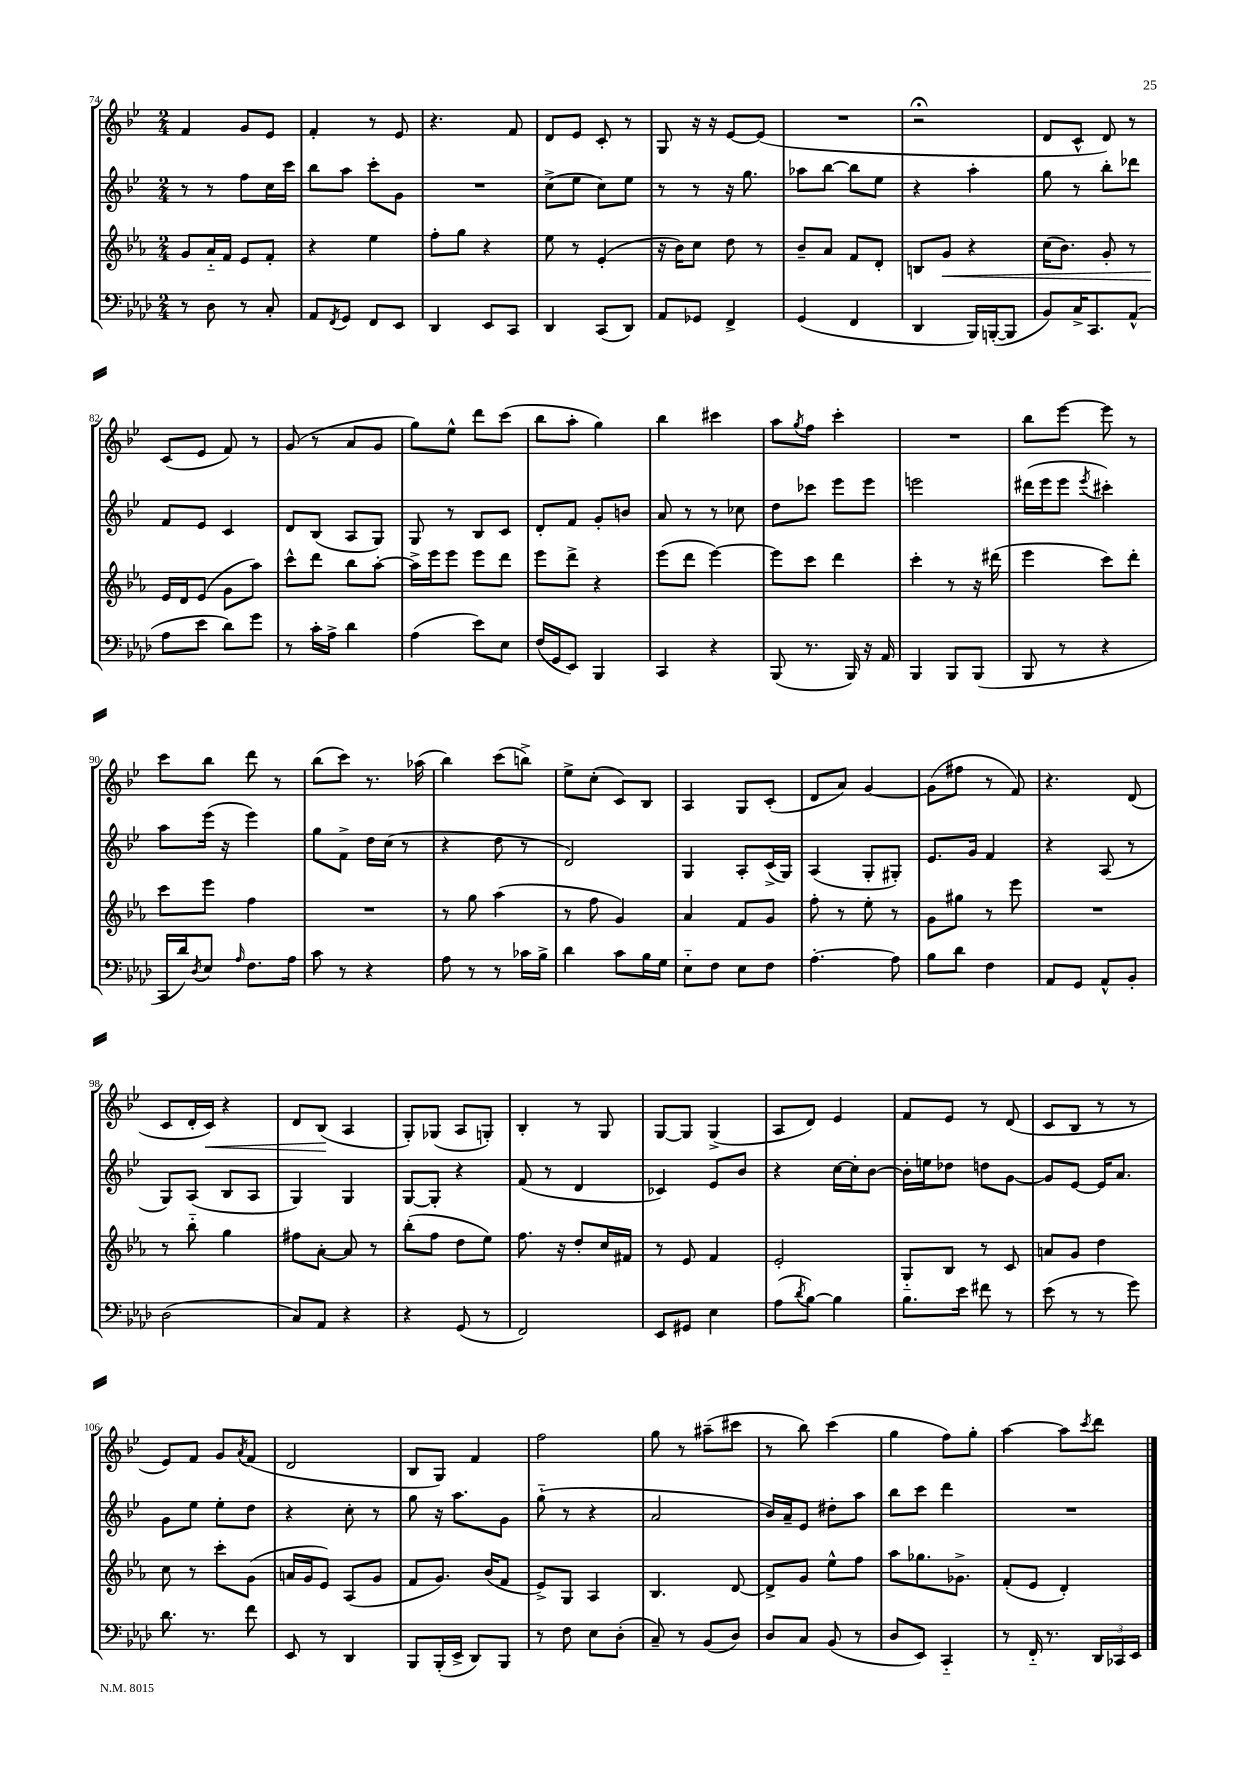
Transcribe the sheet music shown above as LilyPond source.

<<
\new StaffGroup <<
\new Staff = "s0" {
    \clef treble \key bes \major \numericTimeSignature \time 2/4
    f'4 g'8 ees'8 |
    f'4-. r8 ees'8 |
    r4. f'8 |
    d'8 ees'8 c'8-. r8 |
    g8 r16 r16 ees'8~ ees'8( |
    R2 |
    r2\fermata |
    d'8 c'8-^ d'8) r8 |
    c'8( ees'8 f'8) r8 |
    g'8( r8 a'8 g'8 |
    g''8) ees''8-^ d'''8 c'''8( |
    bes''8 a''8-. g''4) |
    bes''4 cis'''4 |
    a''8 \acciaccatura { g''8 } f''8 c'''4-. |
    R2 |
    bes''8 ees'''8~ ees'''8 r8 |
    c'''8 bes''8 d'''8 r8 |
    bes''8( c'''8) r8. aes''16( |
    bes''4) c'''8( b''8->) |
    ees''8-> c''8-.( c'8) bes8 |
    a4 g8 c'8-.( |
    d'8 a'8) g'4~ |
    g'8( fis''8 r8 f'8) |
    r4. d'8( |
    c'8 d'16-. c'16\<) r4 |
    d'8 bes8\!( a4 |
    g8-.) ges8( a8 g8-.) |
    bes4-. r8 g8 |
    g8~ g8 g4->( |
    a8 d'8) ees'4 |
    f'8 ees'8 r8 d'8( |
    c'8 bes8 r8 r8 |
    ees'8) f'8 g'8 \acciaccatura { a'8 } f'8( |
    d'2 |
    bes8 g8) f'4 |
    f''2 |
    g''8 r8 ais''8--( cis'''8 |
    r8 bes''8) c'''4( |
    g''4 f''8) g''8-. |
    a''4~ a''8 \acciaccatura { c'''8 } d'''8 \bar "|." |
}
\new Staff = "s1" {
    \clef treble \key bes \major \numericTimeSignature \time 2/4
    r8 r8 f''8 c''16 c'''16 |
    bes''8 a''8 c'''8-. g'8 |
    R2 |
    c''8->( ees''8 c''8) ees''8 |
    r8 r8 r16 g''8. |
    aes''8 bes''8~ bes''8 ees''8 |
    r4 a''4-. |
    g''8 r8 bes''8-. des'''8 |
    f'8 ees'8 c'4 |
    d'8 bes8( a8 g8) |
    g8 r8 bes8 c'8 |
    d'8-. f'8 g'8-. b'8 |
    a'8 r8 r8 ces''8 |
    d''8 ces'''8 ees'''8 ees'''8 |
    e'''2 |
    dis'''16( ees'''16 ees'''8 \acciaccatura { ees'''8 } cis'''4-.) |
    a''8 ees'''16( r16 ees'''4) |
    g''8 f'8-> d''16 c''16( r8 |
    r4 d''8 r8 |
    d'2) |
    g4 a8-. c'16->( g16) |
    a4( g8-. gis8-.) |
    ees'8. g'16 f'4 |
    r4 a8( r8 |
    g8) a8( bes8 a8 |
    g4) g4 |
    g8~ g8-. r4 |
    f'8( r8 d'4 |
    ces'4) ees'8 bes'8 |
    r4 c''16~ c''16-. bes'8~ |
    bes'16-. e''16 des''8 d''8 g'8~ |
    g'8 ees'8~ ees'16 a'8. |
    g'8 ees''8 ees''8-. d''8 |
    r4 c''8-. r8 |
    g''8 r16 a''8. g'8 |
    g''8-_( r8 r4 |
    a'2 |
    bes'16) a'16-- ees'8 dis''8-. a''8 |
    bes''8 c'''8 d'''4 |
    R2 \bar "|." |
}
\new Staff = "s2" {
    \clef treble \key ees \major \numericTimeSignature \time 2/4
    g'8 aes'16-_ f'16 ees'8 f'8-. |
    r4 ees''4 |
    f''8-. g''8 r4 |
    ees''8 r8 ees'4-.( |
    r16 bes'16) c''8 d''8 r8 |
    bes'8-- aes'8 f'8 d'8-. |
    b8 g'8\< r4 |
    c''16( bes'8.) g'8-. r8 |
    ees'16\! d'16 ees'8( g'8 aes''8) |
    c'''8-^ d'''8 bes''8 aes''8~-. |
    aes''16-> ees'''16 ees'''8 ees'''8 d'''8 |
    ees'''8 d'''8-> r4 |
    ees'''8( d'''8 ees'''4~) |
    ees'''8 c'''8 d'''4 |
    c'''4-. r8 r16 dis'''16( |
    ees'''4 c'''8) d'''8-. |
    c'''8 ees'''8 f''4 |
    R2 |
    r8 g''8 aes''4( |
    r8 f''8 g'4) |
    aes'4 f'8 g'8 |
    f''8-. r8 ees''8-. r8 |
    g'8 gis''8 r8 ees'''8 |
    R2 |
    r8 bes''8-_ g''4 |
    fis''8 aes'8~-. aes'8 r8 |
    bes''8-.( f''8 d''8 ees''8) |
    f''8. r16 d''8-. c''16 fis'16 |
    r8 ees'8 f'4 |
    ees'2-. |
    g8-_ bes8 r8 c'8 |
    a'8 g'8 d''4 |
    c''8 r8 c'''8-. g'8( |
    a'16 g'16 ees'8) aes8( g'8 |
    f'8 g'8.) bes'16( f'8 |
    ees'8->) g8 aes4 |
    bes4. d'8~ |
    d'8-> g'8 ees''8-^ f''8 |
    aes''8 ges''8. ges'8.-> |
    f'8-.( ees'8 d'4-.) \bar "|." |
}
\new Staff = "s3" {
    \clef bass \key aes \major \numericTimeSignature \time 2/4
    r8 des8 r8 c8-. |
    aes,8 \acciaccatura { f,8 } g,8 f,8 ees,8 |
    des,4 ees,8 c,8 |
    des,4 c,8( des,8) |
    aes,8 ges,8 f,4-> |
    g,4( f,4 |
    des,4 bes,,16) b,,16~-.( b,,8 |
    bes,8) c16-> c,8. aes,8-^( |
    aes8 ees'8 des'8) g'8 |
    r8 c'16-. aes16-> des'4 |
    aes4( ees'8) ees8 |
    f16( g,16 ees,8) bes,,4 |
    c,4 r4 |
    bes,,8( r8. bes,,16) r16 aes,16 |
    bes,,4 bes,,8 bes,,8( |
    bes,,8 r8 r4 |
    c,16 des'16) \acciaccatura { des8 } ees8 \grace { aes16 } f8. aes16 |
    c'8 r8 r4 |
    aes8 r8 r8 ces'16 bes16-> |
    des'4 c'8 bes16 g16 |
    ees8-_ f8 ees8 f8 |
    aes4.~-. aes8 |
    bes8 des'8 f4 |
    aes,8 g,8 aes,8-^ bes,8-. |
    des2( |
    c8) aes,8 r4 |
    r4 g,8( r8 |
    f,2) |
    ees,8 gis,8 ees4 |
    aes8( \acciaccatura { des'8 } bes8~) bes4 |
    bes8. ees'16 fis'8 r8 |
    ees'8( r8 r8 g'8) |
    des'8. r8. f'8 |
    ees,8 r8 des,4 |
    bes,,8 bes,,16-.( ees,16-> des,8) bes,,8 |
    r8 f8 ees8 des8-.( |
    c8--) r8 bes,8( des8) |
    des8 c8 bes,8( r8 |
    des8 ees,8) c,4-_ |
    r8 f,16-_ r8. \tuplet 3/2 { des,16 ces,16 ees,16 } \bar "|." |
}
>>
>>
\layout { \context { \Score currentBarNumber = #74 } }
